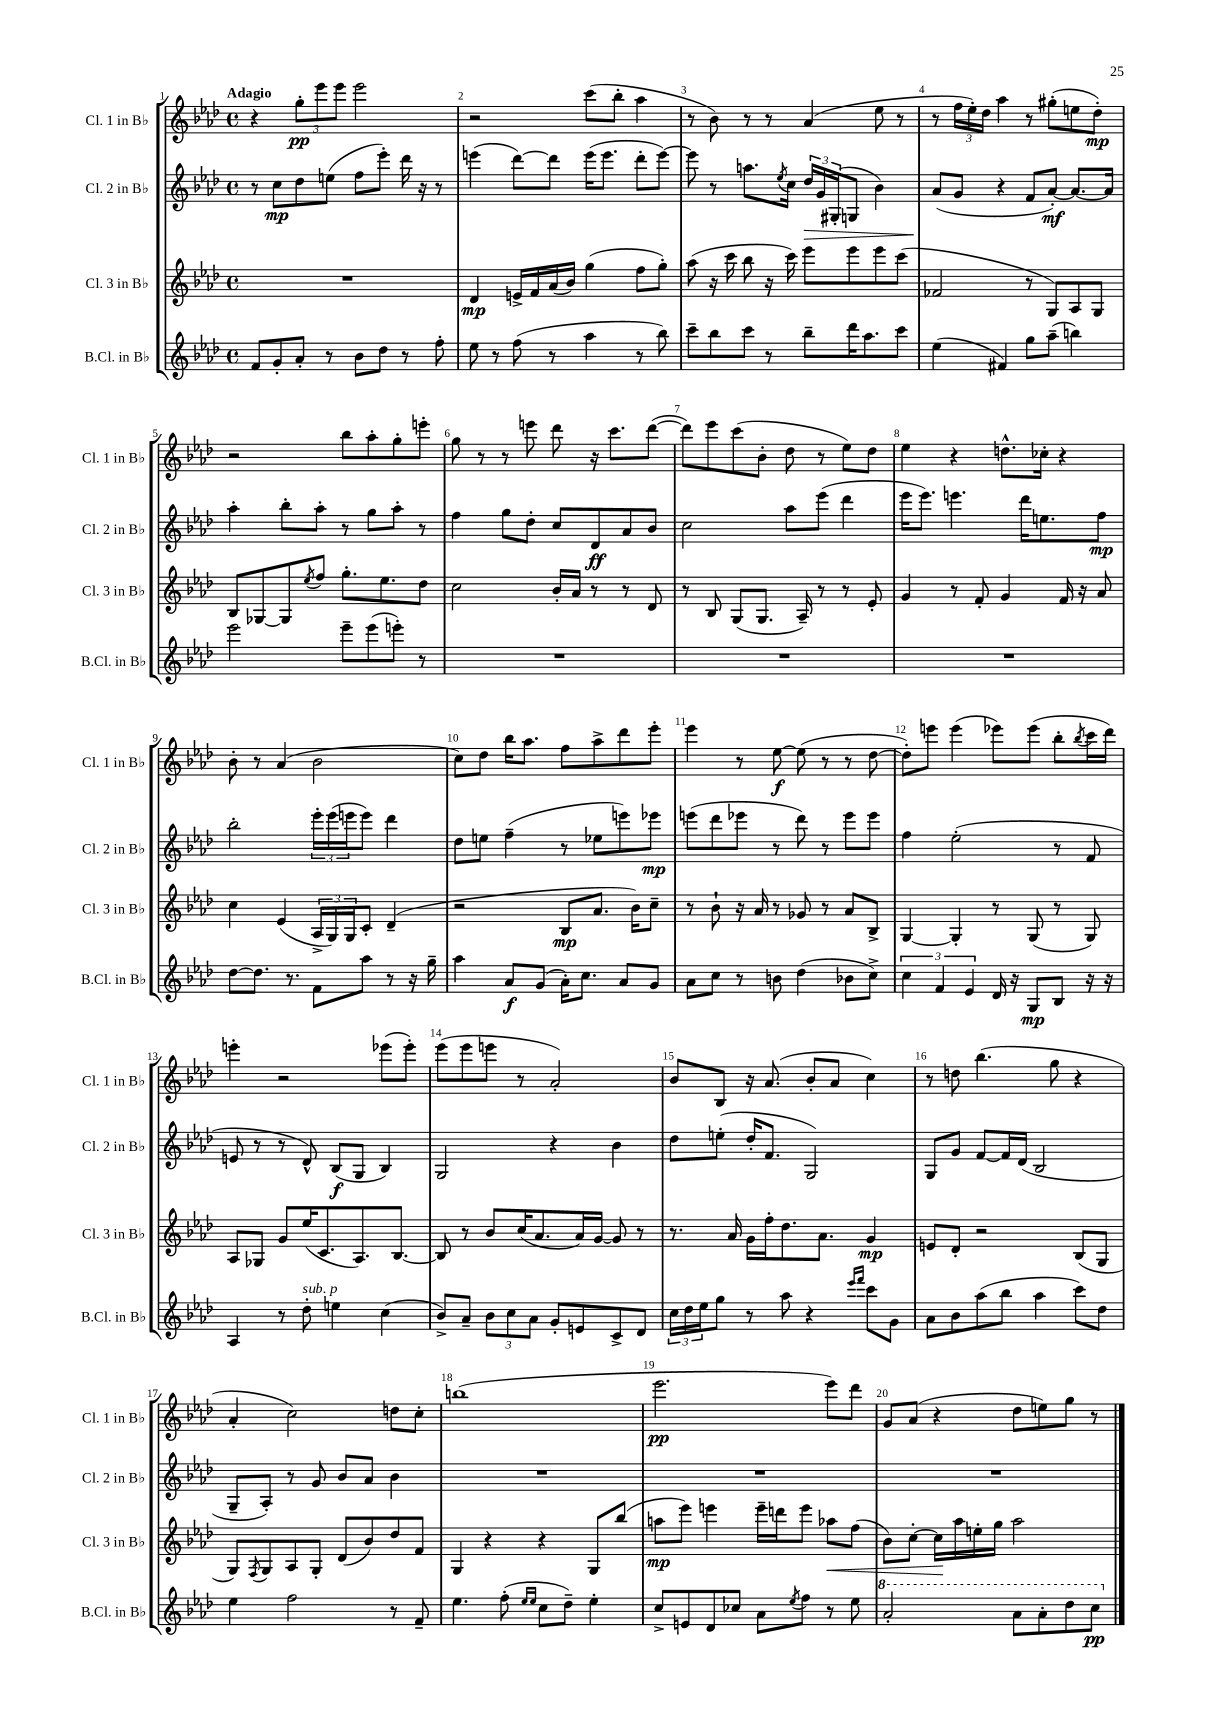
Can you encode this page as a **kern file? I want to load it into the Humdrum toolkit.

**kern	**dynam	**kern	**dynam	**kern	**dynam	**kern	**dynam
*part4	*part4	*part3	*part3	*part2	*part2	*part1	*part1
*staff4	*staff4	*staff3	*staff3	*staff2	*staff2	*staff1	*staff1
*I"B.Cl. in B♭	*	*I"Cl. 3 in B♭	*	*I"Cl. 2 in B♭	*	*I"Cl. 1 in B♭	*
*I'B.Cl. in B♭	*	*I'Cl. 3 in B♭	*	*I'Cl. 2 in B♭	*	*I'Cl. 1 in B♭	*
*clefG2	*	*clefG2	*	*clefG2	*	*clefG2	*
*k[b-e-a-d-]	*	*k[b-e-a-d-]	*	*k[b-e-a-d-]	*	*k[b-e-a-d-]	*
*M4/4	*	*M4/4	*	*M4/4	*	*M4/4	*
*met(c)	*	*met(c)	*	*met(c)	*	*met(c)	*
=1	=1	=1	=1	=1	=1	=1	=1
!	!	!	!	!	!	!LO:TX:a:B:t=Adagio	!
8f/L	.	1r	.	8r	.	4r	.
8g'/	.	.	.	8cc\L	mp	.	.
8a-'/J	.	.	.	8dd-\	.	12gg'\L	pp
.	.	.	.	.	.	12eee-\	.
8r	.	.	.	(8een\J	.	.	.
.	.	.	.	.	.	12eee-\J	.
8b-\L	.	.	.	8ff\L	.	2eee-\	.
8dd-\J	.	.	.	8eee-'\J)	.	.	.
8r	.	.	.	16ddd-\	.	.	.
.	.	.	.	16r	.	.	.
8ff'\	.	.	.	8r	.	.	.
=2	=2	=2	=2	=2	=2	=2	=2
8ee-\	.	4d-/	mp	(4eeen\	.	2r	.
8r	.	.	.	.	.	.	.
(8ff\	.	16en^/LL	.	[8ddd-\L)	.	.	.
.	.	16f/	.	.	.	.	.
8r	.	(16a-/	.	8ddd-\J]	.	.	.
.	.	16b-/JJ)	.	.	.	.	.
4aa-\	.	(4gg\	.	(16eee\KL	.	(8ccc\L	.
.	.	.	.	8.eee\J	.	.	.
.	.	.	.	.	.	8bb-'\J	.
8r	.	8ff\L	.	8ddd-'\L	.	4aa-\	.
8bb-\)	.	8gg'\J)	.	[8eee\J)	.	.	.
=3	=3	=3	=3	=3	=3	=3	=3
8ccc~\L	.	(8aa-\	.	8eee\]	.	8r	.
8bb-\	.	16r	.	8r	.	8b-\)	.
.	.	16ccc\	.	.	.	.	.
8ccc\J	.	8bb-\	.	8.aan\L	.	8r	.
8r	.	16r	.	.	.	8r	.
.	.	.	.	8qee-/	.	.	.
.	.	16ccc\)	.	16cc\Jk	.	.	.
!	!	!	!	!	!LO:HP:b	!	!
8bb-~\L	.	8eee-\L	.	24dd-/LL	>	(4a-/	.
.	.	.	.	24g/	.	.	.
.	.	.	.	(24G#X'/J	.	.	.
16ddd-\K	.	8eee-\	.	8Gn/J	.	.	.
8.aa-\	.	.	.	.	.	.	.
.	.	8eee-\	.	4b-\)	.	8ee-\	.
8ccc\J	.	(8ccc\J	.	.	.	8r	.
=4	=4	=4	=4	=4	=4	=4	=4
(4ee-\	.	2f-X/	.	(8a-/L	.	8r	.
.	.	.	.	8g/J	]	24ff\LL	.
.	.	.	.	.	.	24ee-'\)	.
.	.	.	.	.	.	24dd-\JJ	.
4f#X/)	.	.	.	4r	.	4aa-\	.
8gg\L	.	8r	.	8f/L	.	8r	.
(8aa-~\J	.	8G/L)	.	[8a-'/J)	mf	(8gg#X'\L	.
4bbn\)	.	8A-/	.	8.a-/L_	.	8een\	.
.	.	8G/J	.	.	.	8dd-'\J)	mp
.	.	.	.	16a-/Jk]	.	.	.
!!LO:LB:g=z
=5	=5	=5	=5	=5	=5	=5	=5
2eee-\	.	8B-/L	.	4aa-'\	.	2r	.
.	.	[8G-X/	.	.	.	.	.
.	.	8G-/]	.	8bb-'\L	.	.	.
.	.	8qee-/	.	.	.	.	.
.	.	8ff/J	.	8aa-'\J	.	.	.
8eee-~\L	.	8.gg'\L	.	8r	.	8bb-\L	.
(8eee-\	.	.	.	8gg\L	.	8aa-'\	.
.	.	8.ee-\	.	.	.	.	.
8eeen'\J)	.	.	.	8aa-'\J	.	8gg'\	.
8r	.	8dd-\J	.	8r	.	8eeen'\J	.
=6	=6	=6	=6	=6	=6	=6	=6
1r	.	2cc\	.	4ff\	.	8gg\	.
.	.	.	.	.	.	8r	.
.	.	.	.	8gg\L	.	8r	.
.	.	.	.	8dd-'\J	.	8eeen\	.
.	.	16b-'/LL	.	8cc/L	.	8ddd-\	.
.	.	16a-/JJ	.	.	.	.	.
.	.	8r	.	8d-/	ff	16r	.
.	.	.	.	.	.	8.ccc\L	.
.	.	8r	.	8a-/	.	.	.
.	.	8d-/	.	8b-/J	.	([8ddd-\J	.
=7	=7	=7	=7	=7	=7	=7	=7
1r	.	8r	.	2cc\	.	8ddd-\L])	.
.	.	8B-/	.	.	.	8eee-\	.
.	.	(8G/L	.	.	.	(8ccc\	.
.	.	8.G/J	.	.	.	8b-'\J	.
.	.	.	.	8aa-\L	.	8dd-\	.
.	.	16A-~/)	.	.	.	.	.
.	.	8r	.	(8eee-\J	.	8r	.
.	.	8r	.	4ddd-\	.	8ee-\L)	.
.	.	8e-'/	.	.	.	8dd-\J	.
=8	=8	=8	=8	=8	=8	=8	=8
1r	.	4g/	.	16eee-\KL	.	4ee-\	.
.	.	.	.	8.eee-\J)	.	.	.
.	.	8r	.	4.eeen\	.	4r	.
.	.	8f'/	.	.	.	.	.
.	.	4g/	.	.	.	8.ddn^^\L	.
.	.	.	.	16ddd-\KL	.	.	.
.	.	.	.	8.een\	.	16cc-X'\Jk	.
.	.	16f/	.	.	.	4r	.
.	.	16r	.	.	.	.	.
.	.	8a-/	.	8ff\J	mp	.	.
!!LO:LB:g=z
=9	=9	=9	=9	=9	=9	=9	=9
[8dd-\L	.	4cc\	.	2bb-'\	.	8b-'\	.
8.dd-\J]	.	.	.	.	.	8r	.
.	.	(4e-/	.	.	.	(4a-/	.
8.r	.	.	.	.	.	.	.
8f\L	.	24A-^/LL	.	24eee-'\LL	.	2b-\	.
.	.	24G/)	.	(24eee-\	.	.	.
.	.	24G/J	.	24eeen\J	.	.	.
8aa-\J	.	8c'/J	.	8eee\J)	.	.	.
8r	.	(4d-~/	.	4ddd-\	.	.	.
16r	.	.	.	.	.	.	.
16gg~\	.	.	.	.	.	.	.
=10	=10	=10	=10	=10	=10	=10	=10
4aa-\	.	2r	.	8dd-\L	.	8cc\L)	.
.	.	.	.	8een\J	.	8dd-\J	.
8a-/L	f	.	.	(4ff~\	.	16bb-\KL	.
.	.	.	.	.	.	8.aa-\J	.
(8g/J	.	.	.	.	.	.	.
16a-'\KL)	.	8B-/L	mp	8r	.	8ff\L	.
8.cc\J	.	.	.	.	.	.	.
.	.	8.a-/J	.	8ee-X\L	.	8aa-^\	.
8a-/L	.	.	.	8eeen\)	.	8ddd-\	.
.	.	16b-\KL)	.	.	.	.	.
8g/J	.	8cc~\J	.	8eee-X\J	mp	8eee-'\J	.
=11	=11	=11	=11	=11	=11	=11	=11
8a-\L	.	8r	.	(8eeen\L	.	4eee-\	.
8cc\J	.	8b-`\	.	8ddd-\	.	.	.
8r	.	16r	.	8eee-X\J	.	8r	.
.	.	16a-/	.	.	.	.	.
8bn\	.	8r	.	8r	.	[8ee-\	f
(4dd-\	.	8g-X/	.	8ddd-\)	.	(8ee-\]	.
.	.	8r	.	8r	.	8r	.
8b-X\L	.	8a-/L	.	8eee-\L	.	8r	.
8cc^\J)	.	8B-^/J	.	8eee-\J	.	[8dd-\	.
=12	=12	=12	=12	=12	=12	=12	=12
6cc\	.	[4G/	.	4ff\	.	8dd-'\L])	.
.	.	.	.	.	.	8eeen\J	.
6f/	.	.	.	.	.	.	.
.	.	4G'/]	.	(2ee-'\	.	(4eee\	.
6e-/	.	.	.	.	.	.	.
16d-/	.	8r	.	.	.	8eee-X\L)	.
16r	.	.	.	.	.	.	.
8G/L	mp	(8G/	.	.	.	(8eee-\J	.
8B-/J	.	8r	.	8r	.	8bb-'\L	.
.	.	.	.	.	.	8qbb-/	.
16r	.	8G/)	.	8f/	.	16ccc\L	.
16r	.	.	.	.	.	16ddd-\JJ)	.
!!LO:LB:g=z
=13	=13	=13	=13	=13	=13	=13	=13
4A-/	.	8A-/L	.	8en/	.	4eeen'\	.
.	.	8G-X/J	.	8r	.	.	.
8r	.	8g/L	.	8r	.	2r	.
!LO:TX:a:i:t=sub. p	!	!	!	!	!	!	!
8dd-'\	.	(16ee-/K	.	8d-^^/)	.	.	.
.	.	8.c/	.	.	.	.	.
4een\	.	.	.	(8B-/L	f	.	.
.	.	8.A-/)	.	8G/J	.	.	.
(4cc\	.	.	.	4B-/)	.	(8eee-X\L	.
.	.	[8.B-/J	.	.	.	.	.
.	.	.	.	.	.	8eee-'\J)	.
=14	=14	=14	=14	=14	=14	=14	=14
8b-^/L)	.	8B-/]	.	2G/	.	(8eee-\L	.
8a-~/J	.	8r	.	.	.	8eee-\	.
12b-\L	.	8b-/L	.	.	.	8eeen\J	.
12cc\	.	.	.	.	.	.	.
.	.	(16cc/K	.	.	.	8r	.
12a-\J	.	.	.	.	.	.	.
.	.	8.a-/	.	.	.	.	.
8g'/L	.	.	.	4r	.	2a-'/)	.
8en/	.	16a-/L)	.	.	.	.	.
.	.	[16g/JJ	.	.	.	.	.
8c^/	.	8g/]	.	4b-\	.	.	.
8d-/J	.	8r	.	.	.	.	.
=15	=15	=15	=15	=15	=15	=15	=15
24cc\LL	.	8.r	.	8dd-\L	.	8b-/L	.
24dd-\	.	.	.	.	.	.	.
24ee-\J	.	.	.	.	.	.	.
8gg\J	.	.	.	(8een'\J	.	8B-/J	.
.	.	16a-/	.	.	.	.	.
8r	.	16g\LL	.	16dd-'/KL	.	16r	.
.	.	16ff'\J	.	8.f/J	.	(8.a-/	.
8aa-\	.	8.dd-\	.	.	.	.	.
4r	.	.	.	2G/)	.	8b-'/L	.
.	.	8.a-\J	.	.	.	.	.
.	.	.	.	.	.	8a-/J	.
16qqeee-/LL	.	.	.	.	.	.	.
16qqfff/JJ	.	.	.	.	.	.	.
8ccc\L	.	4g/	mp	.	.	4cc\)	.
8g\J	.	.	.	.	.	.	.
=16	=16	=16	=16	=16	=16	=16	=16
8a-\L	.	8en/L	.	8G/L	.	8r	.
8b-\	.	8d-'/J	.	8g/J	.	8ddn\	.
(8aa-\	.	2r	.	[8f/L	.	(4.bb-\	.
8bb-\J	.	.	.	16f/L]	.	.	.
.	.	.	.	(16d-/JJ	.	.	.
4aa-\	.	.	.	2B-/	.	.	.
.	.	.	.	.	.	8gg\	.
8ccc\L)	.	(8B-/L	.	.	.	4r	.
8dd-\J	.	8G/J	.	.	.	.	.
!!LO:LB:g=z
=17	=17	=17	=17	=17	=17	=17	=17
4ee-\	.	8G/L)	.	8G~/L	.	4a-'/	.
.	.	8qF/	.	.	.	.	.
.	.	8G/	.	8A-'/J)	.	.	.
2ff\	.	8A-/	.	8r	.	2cc\)	.
.	.	8G'/J	.	8g/	.	.	.
.	.	(8d-/L	.	8b-/L	.	.	.
.	.	8b-/)	.	8a-/J	.	.	.
8r	.	8dd-/	.	4b-\	.	8ddn\L	.
8f~/	.	8f/J	.	.	.	8cc'\J	.
=18	=18	=18	=18	=18	=18	=18	=18
4.ee-\	.	4G/	.	1r	.	(1bbn	.
.	.	4r	.	.	.	.	.
(8ff'\	.	.	.	.	.	.	.
16qqee-/LL	.	.	.	.	.	.	.
16qqee-/JJ	.	.	.	.	.	.	.
8cc\L	.	4r	.	.	.	.	.
8dd-~\J)	.	.	.	.	.	.	.
4ee-'\	.	8G/L	.	.	.	.	.
.	.	(8bb-/J	.	.	.	.	.
=19	=19	=19	=19	=19	=19	=19	=19
8cc^/L	.	8aan\L	mp	1r	.	2.eee-\	pp
8en/	.	8eee-\J)	.	.	.	.	.
8d-/	.	4eeen\	.	.	.	.	.
8cc-X/J	.	.	.	.	.	.	.
8a-\L	.	16eee~\LL	.	.	.	.	.
.	.	16dddn\J	.	.	.	.	.
8qee-/	.	.	.	.	.	.	.
8ff\J	.	8eee\J	.	.	.	.	.
!	!	!	!LO:HP:b	!	!	!	!
8r	.	8aa-X\L	<	.	.	8eee-\L)	.
8ee-\	.	(8ff\J	.	.	.	8ddd-\J	.
=20	=20	=20	=20	=20	=20	=20	=20
*8va	*	*	*	*	*	*	*
2aa-'/	.	8b-\L)	.	1r	.	8g/L	.
.	.	[8cc'\J	.	.	.	(8a-/J	.
.	.	16cc\LL]	.	.	.	4r	.
.	.	16aa-\	[	.	.	.	.
.	.	16een'\	.	.	.	.	.
.	.	16gg\JJ	.	.	.	.	.
8aa-\L	.	2aa-\	.	.	.	8dd-\L	.
8aa-'\	.	.	.	.	.	8een\)	.
8ddd-\	.	.	.	.	.	8gg\J	.
8ccc\J	pp	.	.	.	.	8r	.
*X8va	*	*	*	*	*	*	*
==	==	==	==	==	==	==	==
*-	*-	*-	*-	*-	*-	*-	*-
